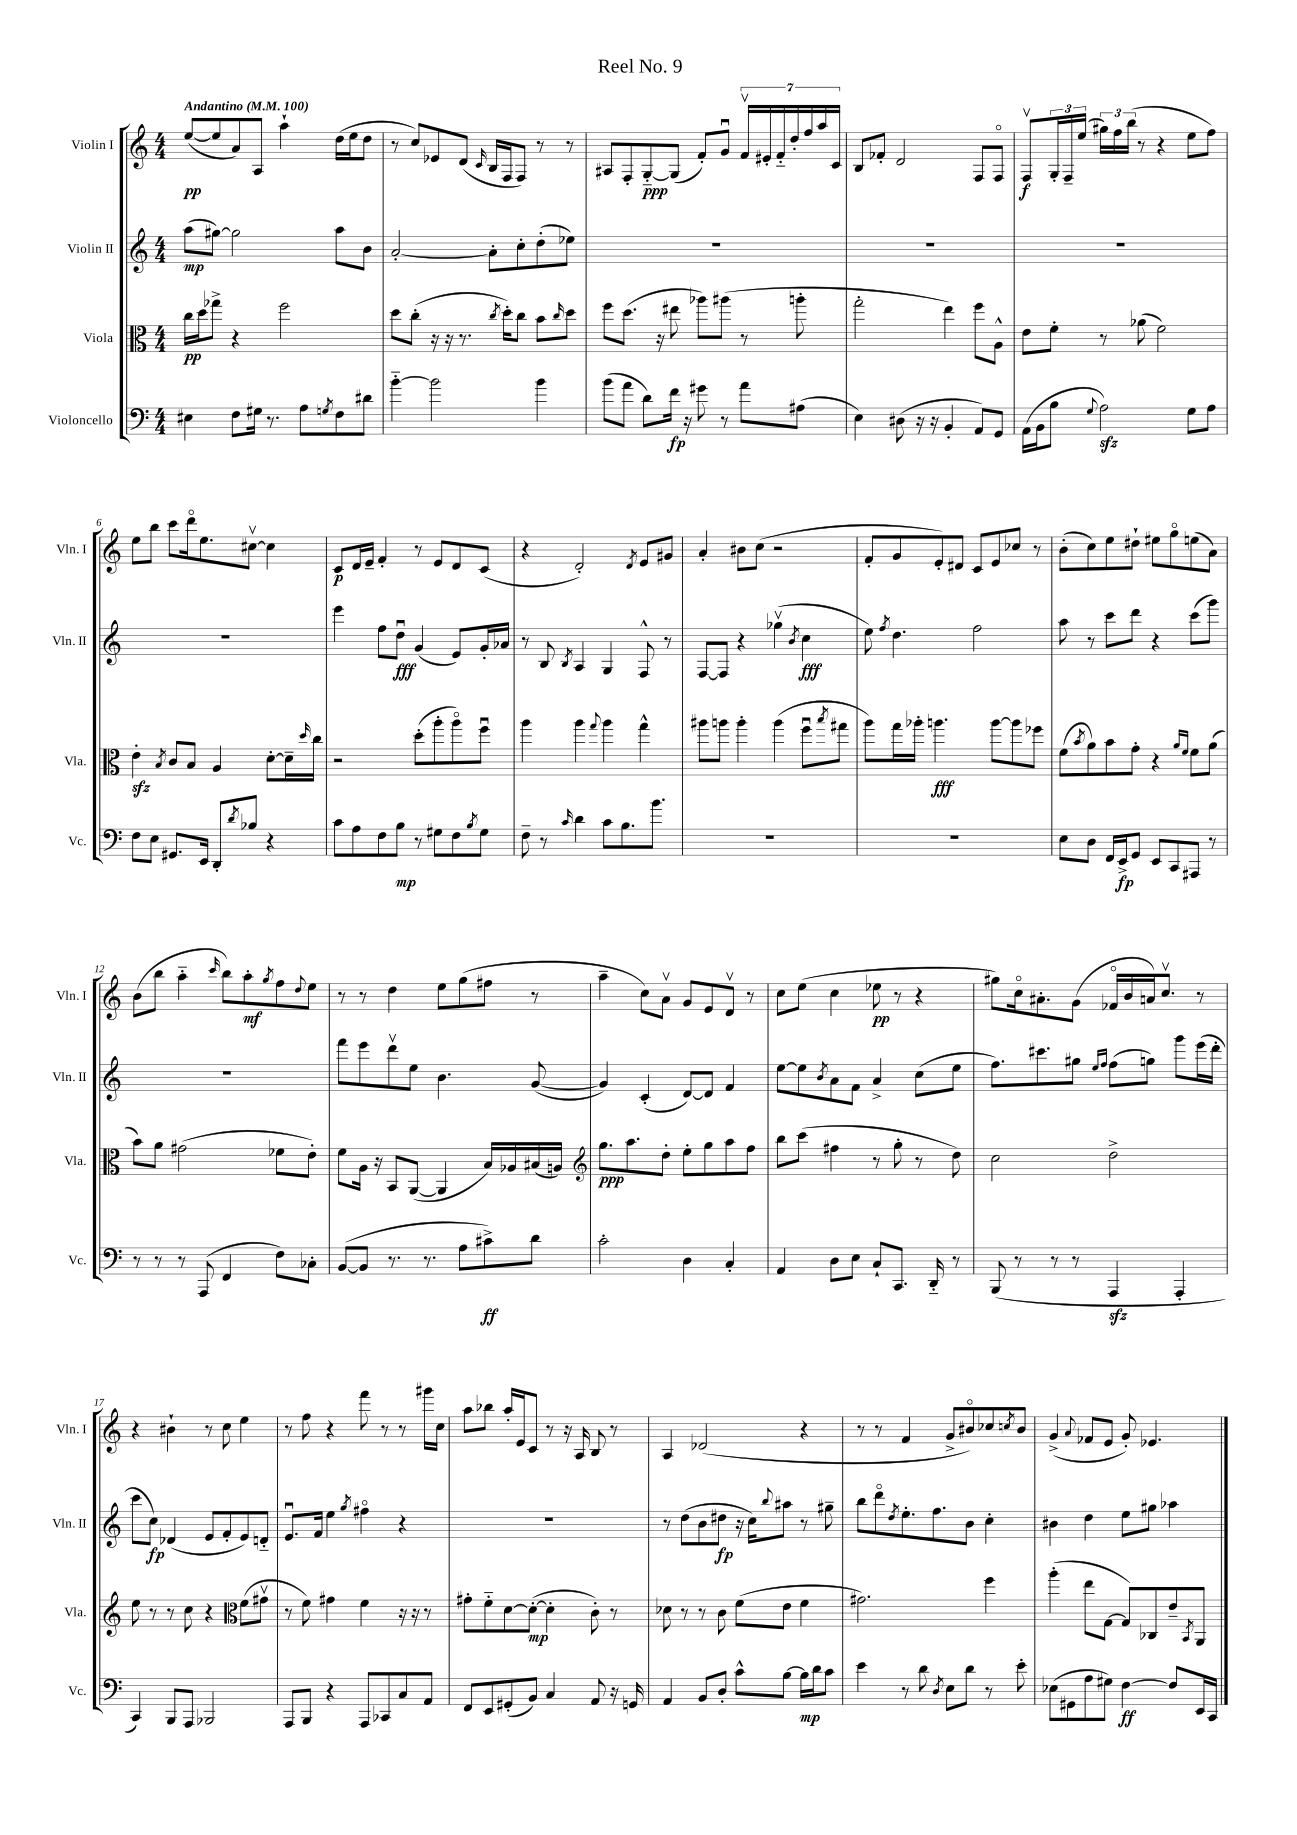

**kern	**kern	**kern	**kern
*staff4	*staff3	*staff2	*staff1
*clefF4	*clefC3	*clefG2	*clefG2
*k[]	*k[]	*k[]	*k[]
*M4/4	*M4/4	*M4/4	*M4/4
*MM100	*MM100	*MM100	*MM100
4E#	16cc	(8aa	([8ee
.	16dd	.	.
.	8gg-^	[8gg#)	8ee]
8F	4r	2gg#]	8a)
16G#	.	.	8A
8.r	.	.	.
.	2ff	.	4aa`
8A	.	.	.
8qG	.	.	.
8F	.	8aa	(16dd
.	.	.	16ee
8d#	.	8b	8dd
=	=	=	=
[4b'~	8dd	[2a'	8r
.	(8cc'	.	8cc)
2b]	16r	.	8e-
.	16r	.	.
.	8.r	.	(8d
.	.	.	16qqc
.	.	8a']	16B
.	8qcc	.	.
.	16dd')	.	16F
.	8cc	8cc'	8F)
4b	8b	(8dd'	8r
.	16qqcc	.	.
.	8dd	8ee-)	8r
=	=	=	=
(8b	8ff	1r	8A#
8a	(8.dd	.	8F'
8d)	.	.	[8G'~
.	16r	.	.
16f	8ee#	.	(8G]
16r	.	.	.
8g#	8aa-)	.	8f')
8r	(8aa#	.	8gu
8a	8r	.	28fv
.	.	.	28e#'
.	.	.	28f'~
.	.	.	28dd'
(8A#	8aa'	.	.
.	.	.	28ff
.	.	.	28aa
.	.	.	28c
=	=	=	=
4E)	2gg'	1r	8B
.	.	.	8f-'
(8D#	.	.	2d
16r	.	.	.
16r	.	.	.
4BB'	4ee)	.	.
8AA)	8ff	.	8F
8GG	8A^^	.	8Fo
=	=	=	=
(16AA	8e	1r	8Fv
16BB	.	.	.
8B	8f'	.	24G'
.	.	.	24F~
.	.	.	(24ee
8qqG	.	.	.
2A)	8r	.	24gg#)
.	.	.	24ff
.	.	.	(24bb
.	(8a-	.	8r
.	2f)	.	4r
8G	.	.	8ee
8A	.	.	8ff)
=	=	=	=
8F	4e'	1r	8ee
8E	.	.	8bb
.	8qB	.	.
8.GG#	8c	.	8ccc
.	8B	.	16dddo
16EE	.	.	8.ee
8DD'	4A	.	.
8qd	.	.	.
8B-	.	.	[8cc#v
4r	[8d'	.	4cc#]
.	16d~]	.	.
.	16qqdd	.	.
.	16cc	.	.
=	=	=	=
8c	2r	4eee	8c
8A	.	.	16d
.	.	.	16e~
8F	.	8ff	4f'
8B	.	8ddu	.
8r	(8dd'	(4g	8r
8G#	8aa'	.	8e
8F	8aao)	8e)	8d
8qB	.	.	.
8G#	8ffu	16g'	(8c
.	.	16a-	.
=	=	=	=
8F~	4aa	8r	4r
8r	.	8B	.
16qqc	.	8qB	.
4d	4aa	4A	2d')
.	8qqgg	.	.
8c	4aa	4G	.
8.B	.	.	.
.	.	.	8qd
.	4gg^^	8F^^	8e
8.b	.	.	.
.	.	8r	8g#
=	=	=	=
1r	8aa#	[8F	4a'
.	8aa	8F]	.
.	4aa'	4r	8b#
.	.	.	(8cc
.	(4aa	(4gg-v	2r
.	.	8qb	.
.	8ffu	4cc	.
.	8qbb	.	.
.	8gg#	.	.
=	=	=	=
1r	8aa)	8ee)	8f'
.	.	8qff	.
.	16gg	4.dd	8g
.	16aa-'	.	.
.	4.aa	.	8e')
.	.	.	8d#
.	.	2ff	8c
.	[8aa	.	8e
.	8aa]	.	8cc-
.	8ff-	.	8r
=	=	=	=
8E	(8f	8aa	(8b'
.	8qb	.	.
8D	8a)	8r	8cc)
16FF	8b	8ccc	8ee
16EE^	.	.	.
8GG	8g'	8ddd	8dd#`
8EE	4r	4r	8ee#
8CC	.	.	8ggo
.	16qqa	.	.
.	16qqf	.	.
8AAA#	8f	(8ccc	(8ee
8r	(8a	8ggg)	8a)
=	=	=	=
8r	8b)	1r	(8b
8r	8a	.	8bb
8r	(2g#	.	4aa'~
(8AAA	.	.	.
.	.	.	16qqccc
4FF	.	.	8bb)
.	.	.	8aa'
.	.	.	8qgg
8F)	8f-	.	8ff
.	.	.	8qqdd
8C-'	8e')	.	8ee
=	=	=	=
([8BB	8f	8fff	8r
8BB]	16A	8eee	8r
.	16r	.	.
8.r	8BB	8dddv	4dd
.	([8AA	8ee	.
8.r	.	.	.
.	4AA]	4.b	8ee
8A	.	.	(8gg
8c#^)	16B)	.	8ff#
.	16A-	.	.
8d	(16B#	([8g	8r
.	16A)	.	.
=	=	=	=
*	*clefG2	*	*
2c'	8.gg	4g])	4aa~
.	8.aa	.	.
.	.	(4c'	8cc)
.	8dd'	.	8av
4D	8ee'	[8d)	8g
.	8gg	8d]	8e
4C'	8aa	4f	8dv
.	8ff	.	8r
=	=	=	=
4AA	8bb	[8ee	8cc
.	(8ccc	8ee]	(8ee
.	.	8qb	.
8D	4ff#	8a	4cc
8E	.	8f	.
8C`	8r	4a^	8ee-
8.CC	8gg'	.	8r
.	8r	(8cc	4r
16DD'~	.	.	.
8r	8dd)	8ee	.
=	=	=	=
(8BBB	2cc	8.ff)	8gg#)
8r	.	.	16cco
.	.	8.ccc#	8.a#'
8r	.	.	.
8r	.	8gg#	(8g
.	.	16qqee	.
.	.	16qqff	.
4AAA	2dd^	(8ff	16f-o
.	.	.	16b
.	.	8gg)	16a)
.	.	.	8.ccv
4AAA'	.	8ggg	.
.	.	(16eee	8r
.	.	16ddd'	.
=	=	=	=
4CC)	8ee	8ccc	4r
.	8r	8cc)	.
8BBB	8r	(4d-	4b#`
8AAA	8cc	.	.
2BBB-	4r	8e	8r
.	.	8f'	8cc
*	*clefC3	*	*
.	(8f	8e)	4ee
.	8g#v	8d'~	.
=	=	=	=
8AAA	8r	8.eu	8r
8BBB	8f)	.	8ff
.	.	16f	.
4r	4g#	4ee	4r
.	.	8qgg	.
8AAA	4f	4ff#o	8fff
8CC-	.	.	8r
8C	16r	4r	8r
.	16r	.	.
8AA	8r	.	16ggg#
.	.	.	16cc
=	=	=	=
8FF	8g#'	1r	8aa
8EE	8f'~	.	8bb-
(8GG#'	[8d	.	16aa'
.	.	.	16e
8BB)	(8d'_	.	8c
4C	4d']	.	8r
.	.	.	16r
.	.	.	16A
8AA	8c')	.	8B
16r	8r	.	8r
16GG	.	.	.
=	=	=	=
4AA	8d-	8r	4A
.	8r	(8dd	.
8BB	8r	8b	(2d-
8D'	8c	8dd#	.
8c^^	(8f	16r	.
.	.	16cc)	.
.	.	8qqbb	.
[8B	8e	8aa#	.
16B]	4f	8r	4r
16d	.	.	.
8c	.	8gg#~	.
=	=	=	=
4e	2.g#)	8bb	8r
.	.	8dddo	8r
.	.	8qdd	.
8r	.	8.ee'	4f
8d	.	.	.
.	.	8.ff	.
8qD	.	.	.
8E	.	.	8g^
8d	.	8b	8b#o)
8r	4ff	4cc'	8cc-
.	.	.	8qcc
8e'	.	.	8b#
=	=	=	=
(8E-	(4aa'	4b#	(4g^
8GG#	.	.	.
.	.	.	8qqa
8A	8ee	4dd	8f-
8G#)	[8G	.	8e
[4F	8G])	8ee	8g')
.	8C-	8gg#	4.e-
8F]	8e~	4aa-	.
.	8qBB	.	.
16EE	8AA	.	.
16CC	.	.	.
==	==	==	==
*-	*-	*-	*-
